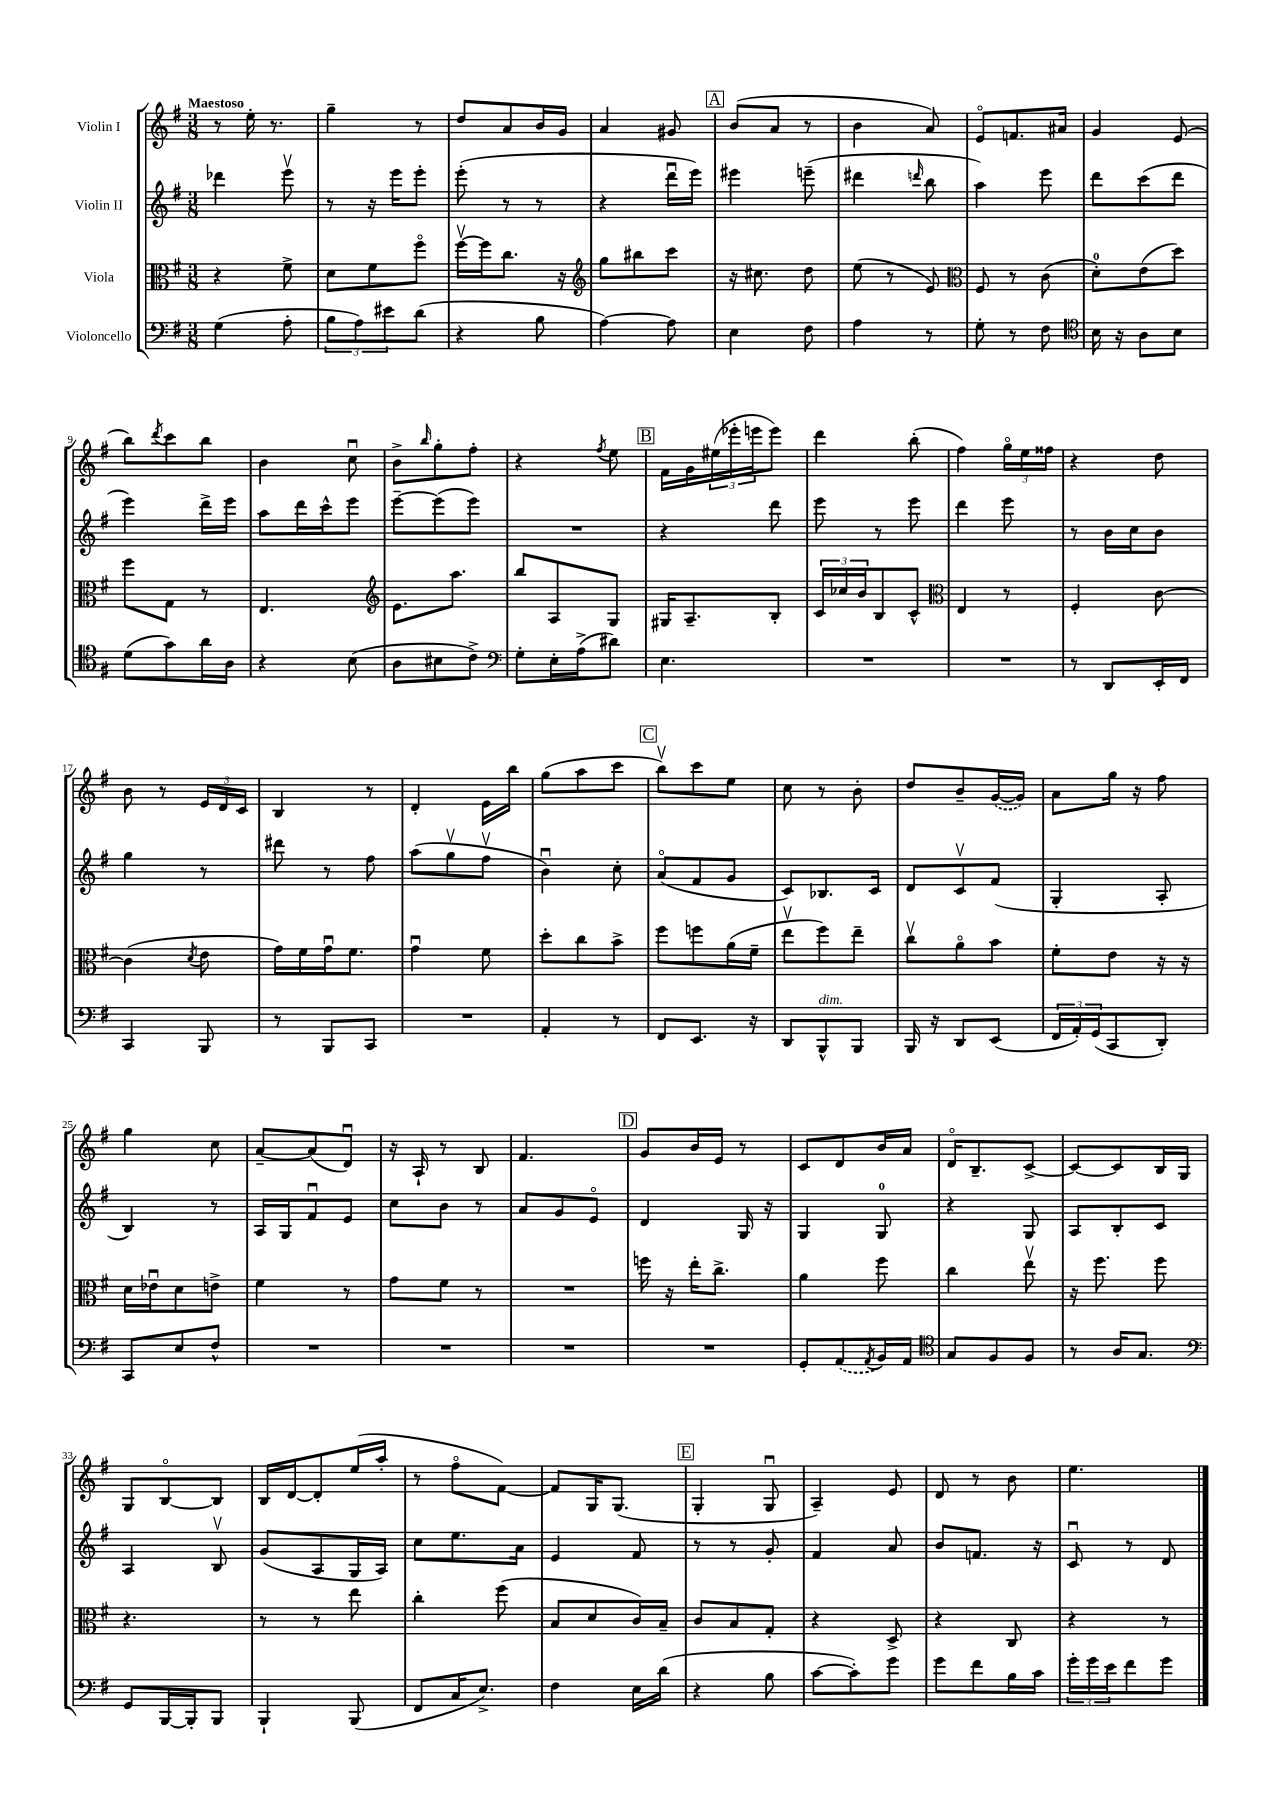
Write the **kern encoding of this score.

**kern	**kern	**kern	**kern
*staff4	*staff3	*staff2	*staff1
*clefF4	*clefC3	*clefG2	*clefG2
*k[f#]	*k[f#]	*k[f#]	*k[f#]
*M3/8	*M3/8	*M3/8	*M3/8
(4G\	4r	4ddd-\	8r
.	.	.	16ee'\
.	.	.	8.r
8A'\	8f#^\	8eeev\	.
=	=	=	=
12B\L	8d\L	8r	4gg~\
12A\)	.	.	.
.	8f#\	16r	.
12e#\	.	.	.
.	.	16eee\LK	.
(8d\J	8ff#o\J	8eee'\J	8r
=	=	=	=
4r	[16ff#v\LL	(8eee'\	8dd/L
.	16ff#\]J	.	.
.	8.cc\J	8r	8a/
8B\	.	8r	16b/L
.	16r	.	16g/JJ
=	=	=	=
*	*clefG2	*	*
[4A\)	8gg\L	4r	4a/
.	8bb#\	.	.
8A\]	8ccc\J	16dddu\LL	8g#/
.	.	16eee\JJ)	.
=	=	=	=
4E\	16r	4eee#\	(8b/L
.	8.cc#\	.	.
.	.	.	8a/J
8F#\	8dd\	(8eee~\	8r
=	=	=	=
4A\	(8ee\	4ddd#\	4b\
.	8r	.	.
.	.	16qqddd/	.
8r	8e/)	8bb\	8a/)
=	=	=	=
*	*clefC3	*	*
8G'\	8F#/	4aa\)	8eo/L
8r	8r	.	8.f/
8F#\	(8c\	8eee\	.
.	.	.	16a#/Jk
=	=	=	=
*clefC4	*	*	*
16B\	8d'\L)	8ddd\L	4g/
16r	.	.	.
8A\L	(8e\	(8ccc\	.
8B\J	8dd\J)	8ddd\J	(8e/
=	=	=	=
(8d\L	8ff#\L	4eee\)	8bb\L)
.	.	.	8qddd/
8g\)	8G\J	.	8ccc\
16a\L	8r	16ddd^\LL	8bb\J
16A\JJ	.	16eee\JJ	.
=	=	=	=
4r	4.E/	8aa\L	4b\
.	.	16ddd\L	.
.	.	16ccc^^\J	.
(8B\	.	8eee\J	8ccu\
=	=	=	=
*	*clefG2	*	*
8A\L	8.e\L	[8eee~\L	8b^\L
.	.	.	16qqbb/
8B#\	.	(8eee\]	8gg'\
.	8.aa\J	.	.
8c^\J)	.	8eee\J)	8ff#'\J
=	=	=	=
*clefF4	*	*	*
8G'\L	8bb/L	4.r	4r
16E'\L	8A/	.	.
(16A^\J	.	.	.
.	.	.	8qff#/
8d#\J)	8G/J	.	8ee\
=	=	=	=
4.E\	16G#/LK	4r	16f#\LL
.	8.A~/	.	16g\
.	.	.	(24ee#\
.	.	.	24eee-'\
.	.	.	24eee\J
.	8B'/J	8ddd\	8eee\J)
=	=	=	=
4.r	24c/LL	8eee\	4ddd\
.	24cc-/	.	.
.	24b/J	.	.
.	8B/	8r	.
.	8c^^/J	8eee\	(8bb'\
=	=	=	=
*	*clefC3	*	*
4.r	4E/	4ddd\	4ff#\)
.	8r	8eee\	24ggo\LL
.	.	.	24ee\
.	.	.	24ff##\JJ
=	=	=	=
8r	4F#'/	8r	4r
8DD/L	.	16b\LL	.
.	.	16cc\J	.
16EE'/L	[8c\	8b\J	8dd\
16FF#/JJ	.	.	.
=	=	=	=
4CC/	(4c\]	4gg\	8b\
.	.	.	8r
.	8qd/	.	.
8BBB/	8e\	8r	24e/LL
.	.	.	24d/
.	.	.	24c/JJ
=	=	=	=
8r	16g\LL)	8ddd#\	4B/
.	16f#\	.	.
8BBB/L	16gu\J	8r	.
.	8.f#\J	.	.
8CC/J	.	8ff#\	8r
=	=	=	=
4.r	4gu\	(8aa\L	4d'/
.	.	8ggv\	.
.	8f#\	8ff#v\J	16e\LL
.	.	.	16bb\JJ
=	=	=	=
4AA'/	8dd'\L	4bu\)	(8gg\L
.	8cc\	.	8aa\
8r	8b^\J	8cc'\	8ccc\J
=	=	=	=
8FF#/L	8ff#\L	(8ao/L	8bbv\L)
8.EE/J	8ff\	8f#/	8ccc\
.	(16a\L	8g/J	8ee\J
16r	16f#~\JJ	.	.
=	=	=	=
8DD/L	8eev\L	8c/L)	8cc\
8BBB^^/	8ff#\)	8.B-/	8r
8BBB/J	8ee~\J	.	8b'\
.	.	16c/Jk	.
=	=	=	=
16BBB/	8ccv\L	8d/L	8dd/L
16r	.	.	.
8DD/L	8ao\	8cv/	8b~/
(8EE/J	8b\J	(8f#/J	([16g/L
.	.	.	16g/]JJ)
=	=	=	=
24FF#/LL	8f#'\L	4G'/	8a\L
24AA'/)	.	.	.
(24GG/J	.	.	.
8CC/	8e\J	.	16gg\Jk
.	.	.	16r
8DD'/J)	16r	8A'/	8ff#\
.	16r	.	.
=	=	=	=
8CC/L	16d\LL	4B/)	4gg\
.	16e-u\J	.	.
8E/	8d\	.	.
8F#^^/J	8e^\J	8r	8cc\
=	=	=	=
4.r	4f#\	16A/LL	[8a~/L
.	.	16G/J	.
.	.	8f#u/	(8a/]
.	8r	8e/J	8du/J)
=	=	=	=
4.r	8g\L	8cc\L	16r
.	.	.	16A`/
.	8f#\J	8b\J	8r
.	8r	8r	8B/
=	=	=	=
4.r	4.r	8a/L	4.f#/
.	.	8g/	.
.	.	8eo/J	.
=	=	=	=
4.r	16ff\	4d/	8g/L
.	16r	.	.
.	16ee'\LK	.	16b/L
.	8.cc^\J	.	16e/JJ
.	.	16G/	8r
.	.	16r	.
=	=	=	=
8GG'/L	4a\	4G/	8c/L
(8AA/	.	.	8d/
8qAA/	.	.	.
16BB/L)	8ff#\	8G/	16b/L
16AA/JJ	.	.	16a/JJ
=	=	=	=
*clefC4	*	*	*
8G/L	4cc\	4r	16do/LK
.	.	.	8.B~/
8F#/	.	.	.
8F#/J	8eev\	8G/	[8c^/J
=	=	=	=
8r	16r	8A/L	8c/_L
.	8.ff#\	.	.
16A/LK	.	8B'/	8c/]
8.G/J	.	.	.
.	8ff#\	8c/J	16B/L
.	.	.	16G/JJ
=	=	=	=
*clefF4	*	*	*
8GG/L	4.r	4A/	8G/L
[16BBB/L	.	.	[8Bo/
16BBB'/]J	.	.	.
8BBB/J	.	8Bv/	8B/]J
=	=	=	=
4BBB`/	8r	(8g/L	16B/LL
.	.	.	[16d/J
.	8r	8A/	8d'/]
(8BBB/	8ee\	16G/L	(16ee/L
.	.	16A/JJ)	16aa'/JJ
=	=	=	=
8FF#/L	4cc'\	8cc\L	8r
16C/K	.	8.ee\	8ff#o\L
8.E^/J)	.	.	.
.	(8ff#\	.	[8f#\J)
.	.	16a\Jk	.
=	=	=	=
4F#\	8B/L	4e/	8f#/]L
.	8d/	.	16G/K
.	.	.	(8.G/J
16E\LL	16c/L)	8f#/	.
(16d\JJ	16B~/JJ	.	.
=	=	=	=
4r	8c/L	8r	4G'/
.	8B/	8r	.
8B\	8G'/J	8g'/	8Gu/
=	=	=	=
[8c\L	4r	4f#/	4A~/)
8c'\])	.	.	.
8g\J	8D^/	8a/	8e/
=	=	=	=
8g\L	4r	8b/L	8d/
8f#\	.	8.f/J	8r
16B\L	8C/	.	8b\
16c\JJ	.	16r	.
=	=	=	=
24g'\LL	4r	8cu/	4.ee\
24g\	.	.	.
24e\J	.	.	.
8f#\	.	8r	.
8g\J	8r	8d/	.
==	==	==	==
*-	*-	*-	*-
